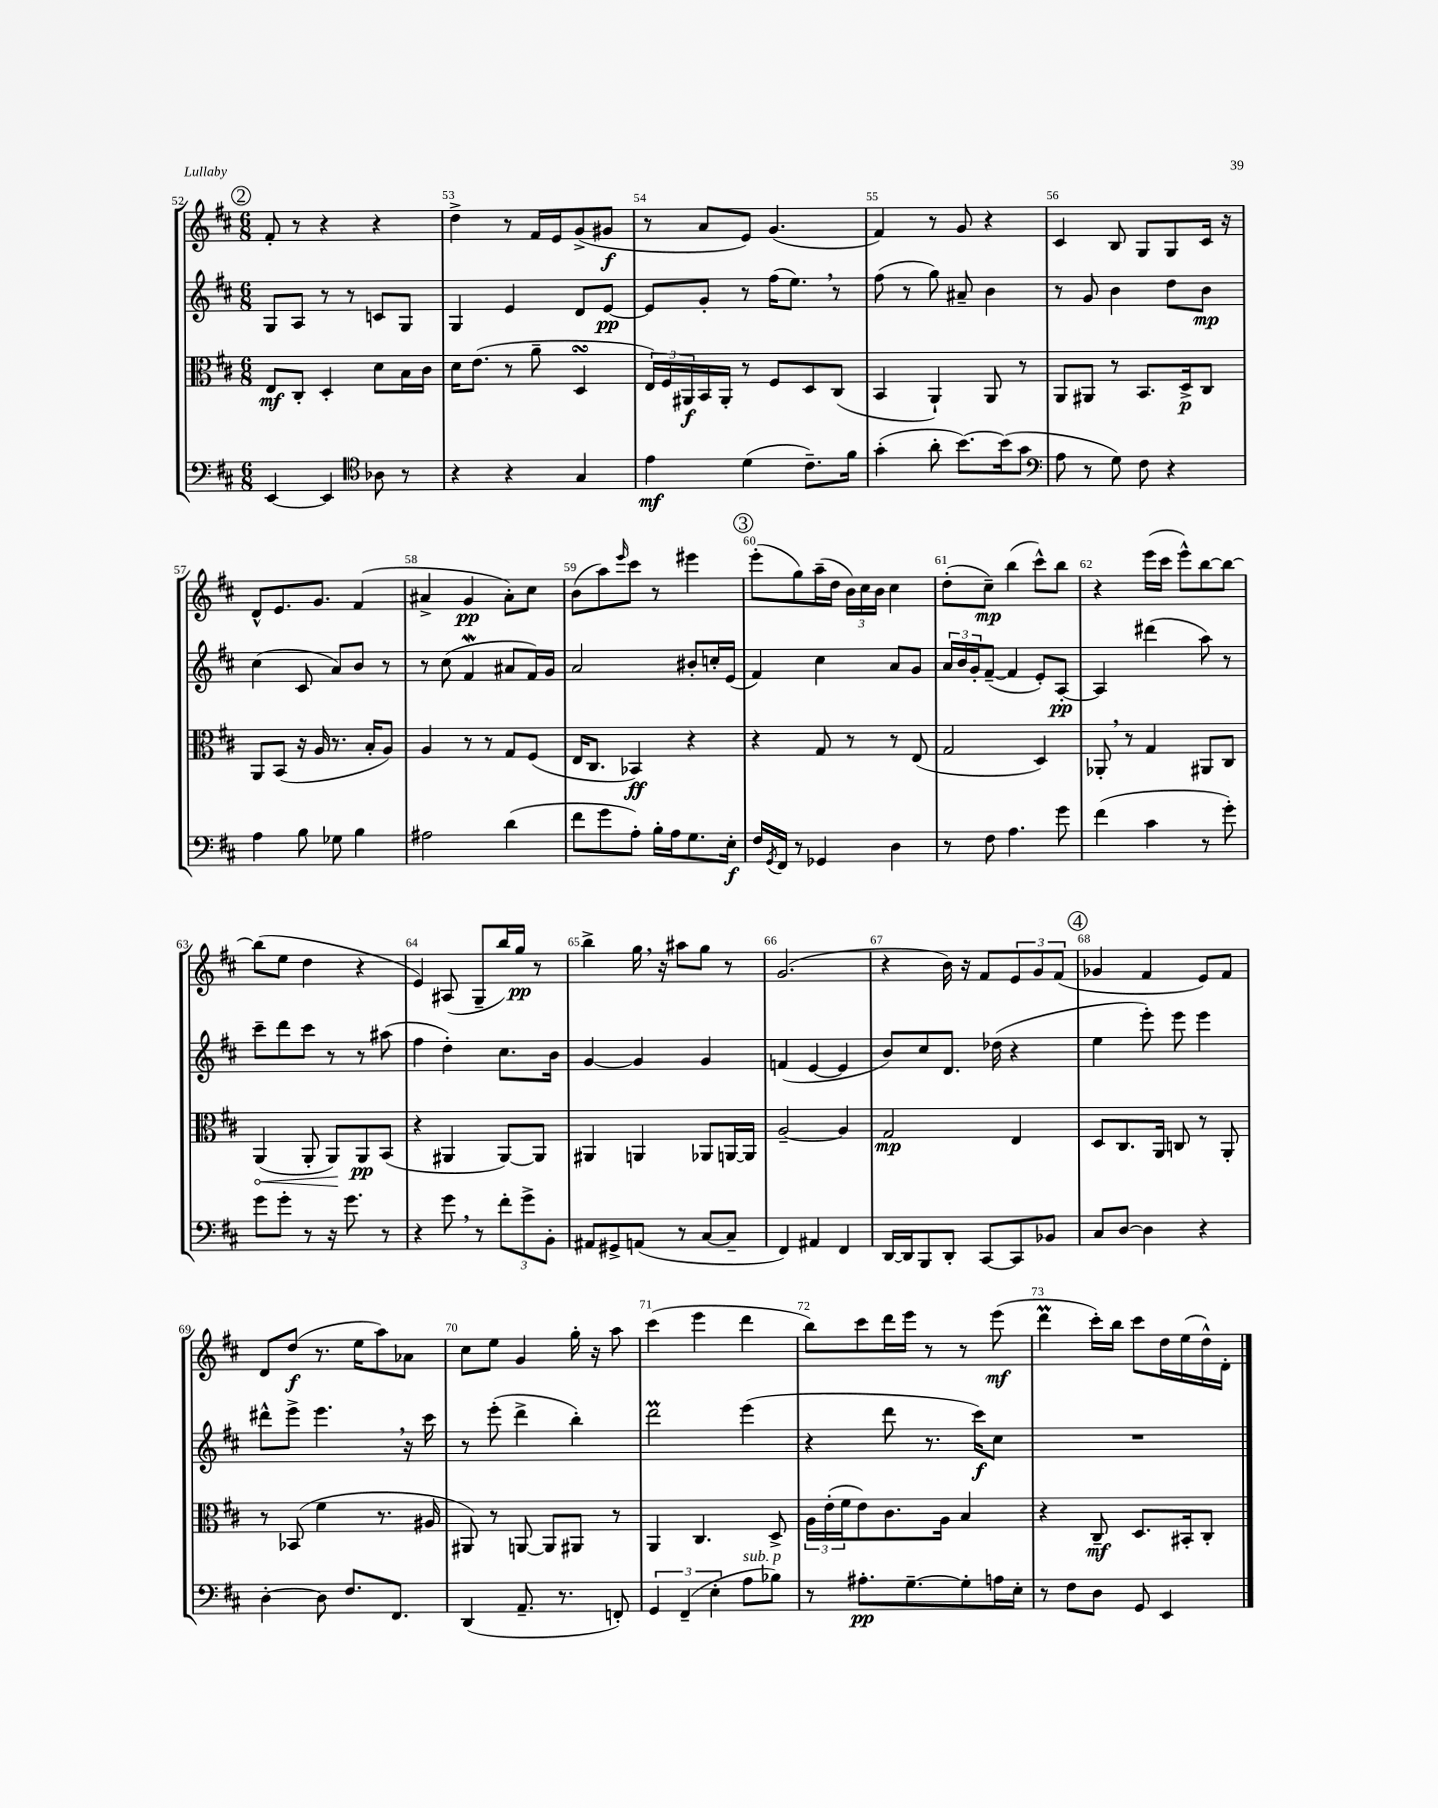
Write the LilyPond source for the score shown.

<<
\new StaffGroup <<
\new Staff = "s0" {
    \clef treble \key d \major \numericTimeSignature \time 6/8
    \mark \markup { \circle "2" } fis'8-. r8 r4 r4 |
    d''4-> r8 fis'16 e'16 g'8->( gis'8\f |
    r8 a'8 e'8) g'4.( |
    fis'4) r8 g'8 r4 |
    cis'4 b8 g8 g8 cis'16 r16 |
    d'8-^ e'8. g'8. fis'4( |
    ais'4-> g'4\pp ais'8-.) cis''8 |
    b'8( a''8) \grace { e'''16 } cis'''8 r8 eis'''4 |
    \mark \markup { \circle "3" } e'''8-.( g''8) a''16--( d''16 \tuplet 3/2 { b'16) cis''16 b'16 } cis''4 |
    d''8-.( cis''8--\mp) b''4( cis'''8-^) b''8 |
    r4 e'''16( cis'''16 e'''8-^) b''8~ b''8~ |
    b''8( e''8 d''4 r4 |
    e'4) ais8( g8-- b''16) g''16\pp r8 |
    b''4-> g''16 \breathe r16 ais''8 g''8 r8 |
    g'2.( |
    r4 b'16) r16 fis'8 \tuplet 3/2 { e'8 g'8 fis'8( } |
    \mark \markup { \circle "4" } ges'4 fis'4 e'8) fis'8 |
    d'8 d''8\f( r8. e''16 a''8) aes'8 |
    cis''8 e''8 g'4 g''16-. r16 a''8 |
    cis'''4( e'''4 d'''4 |
    b''8) cis'''8 d'''16 e'''16 r8 r8 e'''8\mf( |
    d'''4\prall cis'''16-.) b''16 cis'''8 d''16 e''16( d''16-^) d'16-. \bar "|." |
}
\new Staff = "s1" {
    \clef treble \key d \major \numericTimeSignature \time 6/8
    \mark \markup { \circle "2" } g8 a8 r8 r8 c'8 g8 |
    g4 e'4 d'8 e'8~\pp |
    e'8 g'8-. r8 fis''16( e''8.) \breathe r8 |
    fis''8( r8 g''8) ais'8-- b'4 |
    r8 g'8 b'4 d''8 b'8\mp |
    cis''4( cis'8 a'8) b'8 r8 |
    r8 cis''8( fis'4\mordent ais'8 fis'16) g'16 |
    a'2 bis'8-. c''16-. e'16( |
    \mark \markup { \circle "3" } fis'4) cis''4 a'8 g'8 |
    \tuplet 3/2 { a'16 b'16 g'16-. } fis'8~--( fis'4 e'8-.) a8~-.\pp |
    a4 dis'''4( a''8) r8 |
    cis'''8-- d'''8 cis'''8 r8 r8 ais''8( |
    fis''4 d''4-.) cis''8. b'16 |
    g'4~ g'4 g'4 |
    f'4( e'4~ e'4 |
    b'8) cis''8 d'8. des''16( r4 |
    \mark \markup { \circle "4" } e''4 e'''8-.) e'''8 e'''4 |
    dis'''8-^ e'''8-> e'''4. \breathe r16 cis'''16 |
    r8 e'''8-.( d'''4-> b''4-.) |
    d'''2\prall e'''4( |
    r4 d'''8 r8. cis'''16\f) cis''8 |
    R2. \bar "|." |
}
\new Staff = "s2" {
    \clef alto \key d \major \numericTimeSignature \time 6/8
    \mark \markup { \circle "2" } e8\mf cis8-. d4-. d'8 b16 cis'16 |
    d'16 e'8.( r8 a'8-- d4\turn |
    \tuplet 3/2 { e16) fis16 ais,16\f } b,16 ais,16-. r8 fis8 d8 cis8( |
    b,4 a,4-!) a,8 r8 |
    a,8 ais,8 r8 b,8. d16->\p cis8 |
    a,8 b,8( r16 a16 r8. b16-. a8) |
    a4 r8 r8 g8 fis8( |
    e16 cis8. bes,4\ff) r4 |
    \mark \markup { \circle "3" } r4 g8 r8 r8 e8( |
    g2 d4) |
    aes,8-. \breathe r8 g4 ais,8 cis8 |
    \once \override Hairpin.circled-tip = ##t a,4\<( a,8-. a,8\!) a,8\pp b,8( |
    r4 ais,4 ais,8~) ais,8 |
    ais,4 a,4 aes,8 a,16~ a,16 |
    a2~-- a4 |
    g2\mp e4 |
    \mark \markup { \circle "4" } d8 cis8. a,16 c8 r8 a,8-. |
    r8 bes,8( fis'4 r8. ais16 |
    ais,8) r8 a,8~ a,8 ais,8 r8 |
    a,4 cis4. d8-> |
    \tuplet 3/2 { a16 e'16-.( fis'16 } e'8) cis'8. a16 b4 |
    r4 cis8--\mf d8. bis,16-. cis8-. \bar "|." |
}
\new Staff = "s3" {
    \clef bass \key d \major \numericTimeSignature \time 6/8
    \mark \markup { \circle "2" } e,4~ e,4 \clef tenor aes8 r8 |
    r4 r4 g4 |
    e'4\mf d'4( cis'8.--) fis'16 |
    g'4-.( a'8-. b'8.~) b'16( g'8 |
    \clef bass a8 r8 g8) fis8 r4 |
    a4 b8 ges8 b4 |
    ais2 d'4( |
    fis'8 g'8 a8-.) b16-. a16 g8. e16-.\f |
    \mark \markup { \circle "3" } fis16 \acciaccatura { g,8 } fis,16 r8 ges,4 d4 |
    r8 fis8 a4. g'8 |
    fis'4( cis'4 r8 g'8-.) |
    g'8 g'8-. r8 r16 g'8. r8 |
    r4 g'8 \breathe r8 \tuplet 3/2 { fis'8-. g'8-> b,8-. } |
    ais,8 gis,8-> a,8( r8 cis8~ cis8-- |
    fis,4) ais,4 fis,4 |
    d,16~ d,16 b,,8 d,8-. cis,8~ cis,8 bes,8 |
    \mark \markup { \circle "4" } cis8 d8~ d4 r4 |
    d4~-. d8 fis8. fis,8. |
    d,4( a,8.-- r8. f,8-.) |
    \tuplet 3/2 { g,4 fis,4--( e4-. } a8^\markup { \italic "sub. p" } bes8) |
    r8 ais8.-.\pp g8.~-- g8-. a16 e16-. |
    r8 fis8 d8 g,8 e,4 \bar "|." |
}
>>
>>
\layout { \context { \Score currentBarNumber = #52 \override BarNumber.break-visibility = ##(#f #t #t) barNumberVisibility = #all-bar-numbers-visible } }
